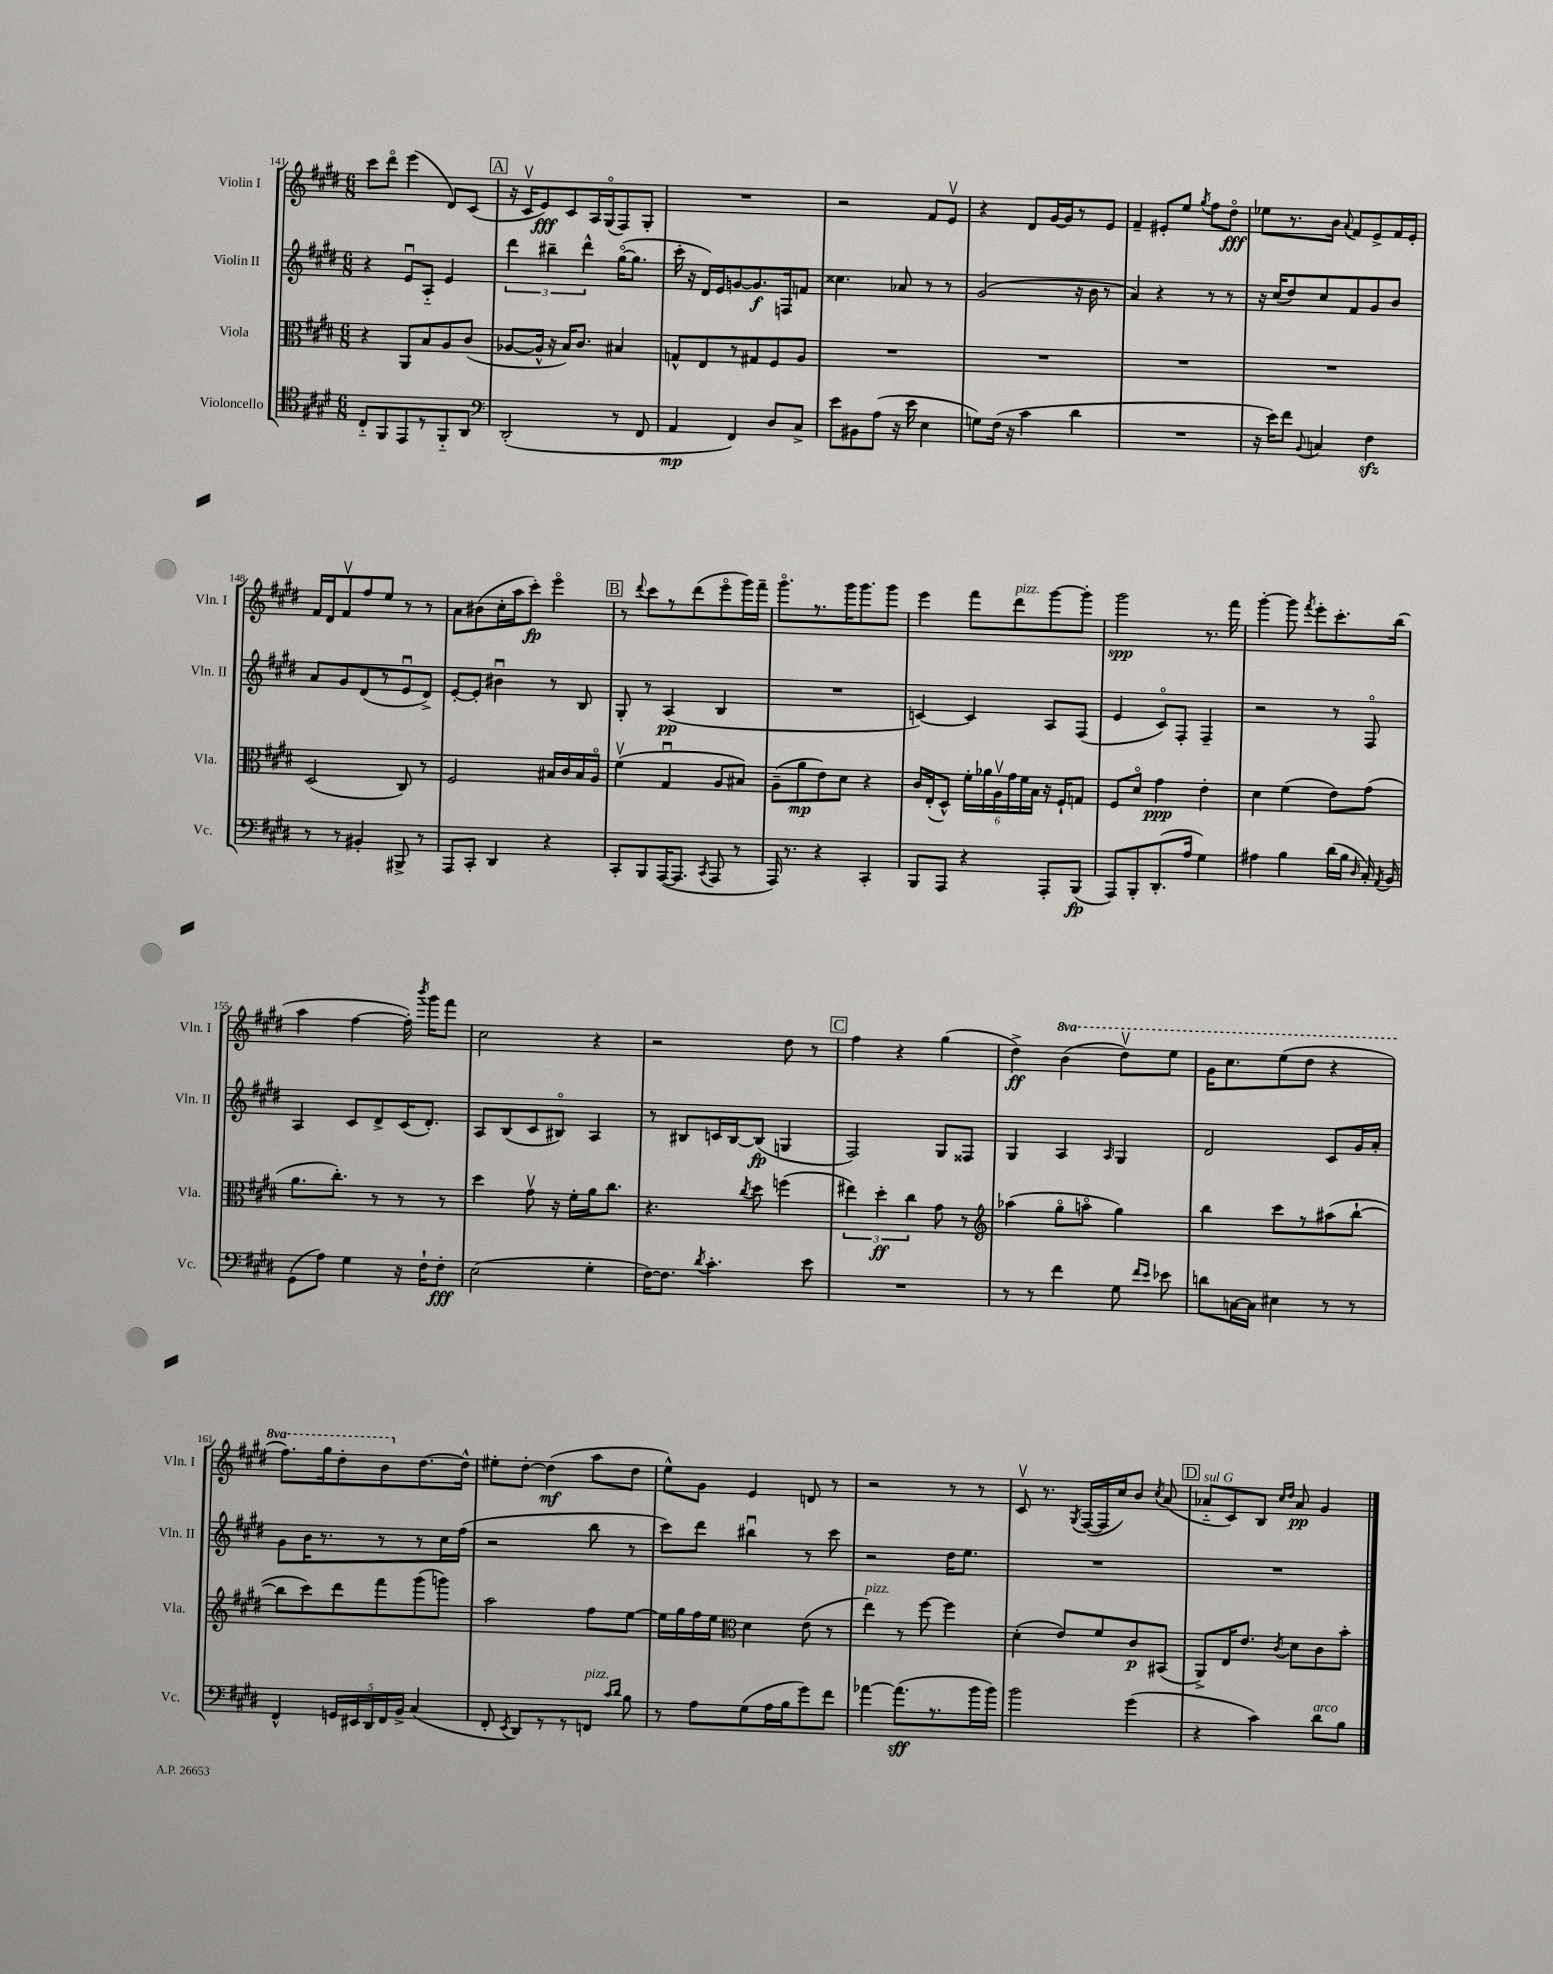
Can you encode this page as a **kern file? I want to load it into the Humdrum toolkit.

**kern	**dynam	**kern	**dynam	**kern	**dynam	**kern	**dynam
*part4	*part4	*part3	*part3	*part2	*part2	*part1	*part1
*staff4	*staff4	*staff3	*staff3	*staff2	*staff2	*staff1	*staff1
*I"Violoncello	*	*I"Viola	*	*I"Violin II	*	*I"Violin I	*
*I'Vc.	*	*I'Vla.	*	*I'Vln. II	*	*I'Vln. I	*
*clefC4	*	*clefC3	*	*clefG2	*	*clefG2	*
*k[f#c#g#d#]	*	*k[f#c#g#d#]	*	*k[f#c#g#d#]	*	*k[f#c#g#d#]	*
*M6/8	*	*M6/8	*	*M6/8	*	*M6/8	*
=141	=141	=141	=141	=141	=141	=141	=141
8C#/L	.	4r	.	4r	.	8ccc#\L	.
8FF#/	.	.	.	.	.	8ddd#\J	.
8EE/	.	8AA/L	.	8eu/L	.	(4eee\	.
8r	.	8B/	.	8A/J	.	.	.
8FF#/	.	8A/	.	4e/	.	8d#/L)	.
8AA/J	.	(8c#/J	.	.	.	(8c#/J	.
!!LO:REH:place=s1:t=A
=142	=142	=142	=142	=142	=142	=142	=142
*clefF4	*	*	*	*	*	*	*
(2DD#'/	.	[8A-X/L	.	6ddd#\	.	16r	.
.	.	.	.	.	.	16c#v/KL	.
.	.	16A-^^/Jk]	.	.	.	8e/)	fff
.	.	.	.	6bb#X~\	.	.	.
.	.	16r	.	.	.	.	.
.	.	16B/KL)	.	.	.	8c#/	.
.	.	8.c#/J	.	.	.	.	.
.	.	.	.	6ddd#^^\	.	.	.
.	.	.	.	.	.	16A/L	.
.	.	.	.	.	.	(16G#/J	.
8r	.	4B#X/	.	([16gg#\KL	.	8F#/)	.
.	.	.	.	8.gg#\J]	.	.	.
8FF#/	.	.	.	.	.	8G#'/J	.
=143	=143	=143	=143	=143	=143	=143	=143
4AA/	mp	8Gn^^/L	.	16ccc#'\	.	2.r	.
.	.	.	.	16r	.	.	.
.	.	8E/	.	16d#/LL)	.	.	.
.	.	.	.	16e/J	.	.	.
4FF#/)	.	8r	.	[8gn/	.	.	.
.	.	8G#X/	.	8.g/]	f	.	.
8D#/L	.	8F#/	.	.	.	.	.
.	.	.	.	16Fn/k	.	.	.
8C#^/J	.	8A/J	.	8fn/J	.	.	.
=144	=144	=144	=144	=144	=144	=144	=144
8e\L	.	2.r	.	4.cc##X\	.	2r	.
8BB#X\	.	.	.	.	.	.	.
(8A\J	.	.	.	.	.	.	.
16r	.	.	.	8a-X/	.	.	.
16e\	.	.	.	.	.	.	.
4E\	.	.	.	8r	.	8f#/L	.
.	.	.	.	8r	.	8ev/J	.
=145	=145	=145	=145	=145	=145	=145	=145
8Gn\L)	.	2.r	.	(2g#/	.	4r	.
(16F#\Jk	.	.	.	.	.	.	.
16r	.	.	.	.	.	.	.
4c#\	.	.	.	.	.	8d#/L	.
.	.	.	.	.	.	[16g#/L	.
.	.	.	.	.	.	16g#/J]	.
4d#\	.	.	.	16r	.	8r	.
.	.	.	.	16b\	.	.	.
.	.	.	.	8r	.	8e/J	.
=146	=146	=146	=146	=146	=146	=146	=146
2.r	.	2.r	.	4a/)	.	4f#~/	.
.	.	.	.	4r	.	8e#X'/L	.
.	.	.	.	.	.	8ee/J	.
.	.	.	.	.	.	8qgg#/	.
.	.	.	.	8r	.	8ff#\L	.
.	.	.	.	8r	.	8dd#\J	fff
=147	=147	=147	=147	=147	=147	=147	=147
16r	.	2.r	.	16r	.	8ee-X\L	.
16e\KL)	.	.	.	(16cc#/KL	.	.	.
8f#\J	.	.	.	8dd#/)	.	8.r	.
8qqBB/	.	.	.	.	.	.	.
4Cn/	.	.	.	8cc#/	.	.	.
.	.	.	.	.	.	16b\Jk	.
.	.	.	.	.	.	8qqa/	.
.	.	.	.	8f#/	.	8f#/L	.
4F#zz\	.	.	.	8g#/	.	8e^/	.
.	.	.	.	8b/J	.	16f#/L	.
.	.	.	.	.	.	16e'/JJ	.
!!LO:LB:g=z
=148	=148	=148	=148	=148	=148	=148	=148
8r	.	(2D#/	.	8a/L	.	16f#/LL	.
.	.	.	.	.	.	16d#/J	.
8r	.	.	.	8g#/	.	8f#v/	.
4BB#X'/	.	.	.	(8d#/	.	8ff#/	.
.	.	.	.	8r	.	8ee/J	.
8BBB#X^/	.	8C#/)	.	8eu/	.	8r	.
8r	.	8r	.	8d#^/J)	.	8r	.
=149	=149	=149	=149	=149	=149	=149	=149
8AAA/L	.	2F#/	.	[8e'/L	.	8a\L	.
8CC#'/J	.	.	.	8e'/J]	.	(8b#X\	.
4DD#/	.	.	.	4b#Xu\	.	16cc#'\L	.
.	.	.	.	.	.	16aa\J	.
.	.	.	.	.	.	8ccc#'\J)	fp
4r	.	16B#X/LL	.	8r	.	4eee\	.
.	.	16c#/	.	.	.	.	.
.	.	16B#/	.	8B/	.	.	.
.	.	16A/JJ	.	.	.	.	.
!!LO:REH:place=s1:t=B
=150	=150	=150	=150	=150	=150	=150	=150
8CC#'/L	.	(4f#v\	.	8G#'/	.	8r	.
.	.	.	.	.	.	8qqddd#/	.
8BBB/	.	.	.	8r	.	8ccc#\L	.
([16AAA/K	.	4G#u/	.	(4A/	pp	8r	.
8.AAA/J]	.	.	.	.	.	.	.
.	.	.	.	.	.	(8ddd#\	.
8qCC#/	.	.	.	.	.	.	.
8AAA/	.	8A/L	.	4B/	.	8eee\	.
8r	.	8B#X/J)	.	.	.	16ggg#\L)	.
.	.	.	.	.	.	16fff#~\JJ	.
=151	=151	=151	=151	=151	=151	=151	=151
16AAA/)	.	(8A~\L	.	2.r	.	8.ggg#\L	.
8.r	.	.	.	.	.	.	.
.	.	8a\	mp	.	.	.	.
.	.	.	.	.	.	8.r	.
4r	.	8e\)	.	.	.	.	.
.	.	8d#\J	.	.	.	16ggg#\K	.
.	.	.	.	.	.	8.ggg#\	.
4CC#'/	.	4r	.	.	.	.	.
.	.	.	.	.	.	8ggg#\J	.
=152	=152	=152	=152	=152	=152	=152	=152
8BBB/L	.	16c#/LL	.	[4cn/)	.	4eee\	.
.	.	(16E'/J	.	.	.	.	.
8AAA/J	.	8D#^^/J)	.	.	.	.	.
4r	.	24f#'\LL	.	4c/]	.	8fff#\L	.
.	.	24a-X\	.	.	.	.	.
.	.	24Av\	.	.	.	.	.
!	!	!	!	!	!	!LO:TX:a:i:t=pizz.	!
.	.	24g#\	.	.	.	8ddd#\	.
.	.	24f#\	.	.	.	.	.
.	.	24B\JJ	.	.	.	.	.
8AAA'/L	.	16r	.	8A/L	.	[8ggg#\	.
.	.	16F#`/KL	.	.	.	.	.
(8BBB/J	fp	8Gn/J	.	(8F#/J	.	8ggg#'\J]	.
=153	=153	=153	=153	=153	=153	=153	=153
8AAA/L)	.	8F#/L	.	4e/	.	2ggg#\	spp
8BBB'/	.	8d#/J	.	.	.	.	.
(8.DD#'/	.	4g#\	ppp	8c#/L)	.	.	.
.	.	.	.	8F#'/J	.	.	.
16A/Jk	.	.	.	.	.	.	.
4G#\)	.	4e'\	.	4F#~/	.	8.r	.
.	.	.	.	.	.	16fff#\	.
=154	=154	=154	=154	=154	=154	=154	=154
4A#X\	.	4d#\	.	2r	.	[4ggg#'\	.
4B\	.	(4f#\	.	.	.	8ggg#\]	.
.	.	.	.	.	.	8qfff#/	.
.	.	.	.	.	.	8eee'\L	.
(16d#\LL	.	8e\L)	.	8r	.	8.ccc#'\	.
16B\JJ	.	.	.	.	.	.	.
16qqD#/	.	.	.	.	.	.	.
16C#'/)	.	(8g#\J	.	8F#/	.	.	.
8qAA/	.	.	.	.	.	.	.
16BB/	.	.	.	.	.	(16bb\Jk	.
!!LO:LB:g=z
=155	=155	=155	=155	=155	=155	=155	=155
(8GG#\L	.	8.a\L	.	4A/	.	4aa\	.
8A\J)	.	.	.	.	.	.	.
.	.	8.cc#'\J)	.	.	.	.	.
4G#\	.	.	.	8c#/L	.	[4ff#\	.
.	.	8r	.	8d#^/	.	.	.
16r	.	8r	.	(16c#/K	.	16ff#'\])	.
.	.	.	.	.	.	8qbbb/	.
16F#`\KL	.	.	.	8.d#'/J)	.	16ggg#\KL	.
8F#'\J	fff	8r	.	.	.	8fff#\J	.
=156	=156	=156	=156	=156	=156	=156	=156
(2E\	.	4dd#\	.	8A/L	.	2cc#\	.
.	.	.	.	(8B/	.	.	.
.	.	8g#v\	.	8c#/	.	.	.
.	.	16r	.	8B#X/J)	.	.	.
.	.	16f#'\LL	.	.	.	.	.
4G#'\	.	16a\J	.	4A/	.	4r	.
.	.	8.cc#\J	.	.	.	.	.
=157	=157	=157	=157	=157	=157	=157	=157
[16F#\KL)	.	4.r	.	8r	.	2r	.
8.F#\J]	.	.	.	.	.	.	.
.	.	.	.	8B#X/L	.	.	.
8qd#/	.	.	.	.	.	.	.
4.c#'\	.	.	.	16cn/L	.	.	.
.	.	.	.	[16B#/J	.	.	.
.	.	8qcc#/	.	.	.	.	.
.	.	8dd#\	.	(8B#/J]	fp	.	.
.	.	(4ffn\	.	4Gn/	.	8dd#\	.
8e\	.	.	.	.	.	8r	.
!!LO:REH:place=s1:t=C
=158	=158	=158	=158	=158	=158	=158	=158
2.r	.	6ee#X\)	.	2F#/)	.	4ff#\	.
.	.	6dd#'\	ff	.	.	.	.
.	.	.	.	.	.	4r	.
.	.	6cc#\	.	.	.	.	.
.	.	8g#\	.	8G#/L	.	(4gg#\	.
.	.	8r	.	8F##X/J	.	.	.
=159	=159	=159	=159	=159	=159	=159	=159
*	*	*clefG2	*	*	*	*	*
8r	.	(4aa-X\	.	4G#/	.	4dd#^\)	ff
8r	.	.	.	.	.	.	.
*	*	*	*	*	*	*8va	*
4f#\	.	8gg#\L	.	4A/	.	(4bb\	.
.	.	8aan\J	.	.	.	.	.
.	.	.	.	16qqA/	.	.	.
8G#\	.	4gg#\)	.	4G#/	.	8ddd#v\L)	.
16qqf#/LL	.	.	.	.	.	.	.
16qqe/JJ	.	.	.	.	.	.	.
8e-X\	.	.	.	.	.	8eee\J	.
=160	=160	=160	=160	=160	=160	=160	=160
8dn\L	.	4bb\	.	2d#/	.	16gg#\KL	.
.	.	.	.	.	.	8.ccc#\	.
[16Cn\L	.	.	.	.	.	.	.
16C\JJ]	.	.	.	.	.	.	.
4E#X\	.	8ccc#\L	.	.	.	(8eee\	.
.	.	8r	.	.	.	8ddd#\J	.
8r	.	(8aa#X\	.	8c#/L	.	4r	.
8r	.	[8bb`\J	.	16g#/L	.	.	.
.	.	.	.	16a'/JJ	.	.	.
!!LO:LB:g=z
=161	=161	=161	=161	=161	=161	=161	=161
4FF#^^/	.	8bb\L]	.	8g#\L	.	8.fff#\L)	.
.	.	8ccc#\)	.	16b\K	.	.	.
.	.	.	.	8.r	.	16ggg#\k	.
20GGn/LL	.	8ddd#\	.	.	.	8ddd#'\	.
20EE#X/	.	.	.	.	.	.	.
20DD#/	.	.	.	.	.	.	.
.	.	8fff#\	.	8r	.	8bb\	.
20FF#/	.	.	.	.	.	.	.
20BB^/JJ	.	.	.	.	.	.	.
*	*	*	*	*	*	*X8va	*
(4C#/	.	(8ggg#\	.	8r	.	[8.dd#\	.
.	.	8gggn\J)	.	16cc#\L	.	.	.
.	.	.	.	(16ff#\JJ	.	16dd#^^\Jk]	.
=162	=162	=162	=162	=162	=162	=162	=162
8FF#'/	.	2aa\	.	2r	.	8ee#X'\L	.
8qEE/	.	.	.	.	.	.	.
8DD#/L)	.	.	.	.	.	[8dd#'\J	.
8r	.	.	.	.	.	(4dd#\]	mf
8r	.	.	.	.	.	.	.
!LO:TX:a:i:t=pizz.	!	!	!	!	!	!	!
8FFn/J	.	8ff#\L	.	8bb\	.	8aa\L	.
16qqc#/LL	.	.	.	.	.	.	.
16qqd#/JJ	.	.	.	.	.	.	.
8B\	.	[8ee\J	.	8r	.	8dd#\J	.
=163	=163	=163	=163	=163	=163	=163	=163
8r	.	16ee\LL]	.	8ccc#\L)	.	8ee^^\L)	.
.	.	16gg#\	.	.	.	.	.
8A\L	.	16ff#\	.	8ddd#\J	.	8g#\J	.
.	.	16ee\JJ	.	.	.	.	.
*	*	*clefC3	*	*	*	*	*
(8G#\	.	4d#\	.	4bb#Xu\	.	4e/	.
16A\L	.	.	.	.	.	.	.
16B\J	.	.	.	.	.	.	.
8g#\)	.	(8e\	.	8r	.	8dn/	.
8f#\J	.	8r	.	8ccc#\	.	8r	.
=164	=164	=164	=164	=164	=164	=164	=164
!	!	!LO:TX:a:i:t=pizz.	!	!	!	!	!
[4a-X\	.	4ee\)	.	2r	.	2r	.
(8.a-\L]	sff	8r	.	.	.	.	.
.	.	[8ff#\	.	.	.	.	.
8.r	.	.	.	.	.	.	.
.	.	4ff#\]	.	16dd#\KL	.	8r	.
.	.	.	.	8.ee\J	.	.	.
16b\L	.	.	.	.	.	8r	.
16b\JJ)	.	.	.	.	.	.	.
=165	=165	=165	=165	=165	=165	=165	=165
2b\	.	(4d#'\	.	2.r	.	8c#v/	.
.	.	.	.	.	.	8.r	.
.	.	8e/L)	.	.	.	.	.
.	.	.	.	.	.	8qG#/	.
.	.	.	.	.	.	([16F#/LL	.
.	.	8f#/	.	.	.	16F#/]	.
.	.	.	.	.	.	16cc#/J)	.
(4g#\	.	8c#/	p	.	.	8b/J	.
.	.	.	.	.	.	8qcc#/	.
.	.	(8BB#X/J	.	.	.	(8a/	.
!!LO:REH:place=s1:t=D
=166	=166	=166	=166	=166	=166	=166	=166
!	!	!	!	!	!	!LO:TX:a:i:t=sul G	!
4r	.	8AA^/L)	.	2.r	.	8a-X/L	.
.	.	16E/K	.	.	.	8c#/)	.
.	.	8.e/J	.	.	.	.	.
4c#\)	.	.	.	.	.	8B/J	.
.	.	.	.	.	.	16qqcc#/LL	.
.	.	8qc#/	.	.	.	16qqdd#/JJ	.
.	.	8d#\L	.	.	.	8a-/	pp
!LO:TX:a:i:t=arco	!	!	!	!	!	!	!
8d#\L	.	8c#\	.	.	.	4g#/	.
8B\J	.	8b'\J	.	.	.	.	.
==	==	==	==	==	==	==	==
*-	*-	*-	*-	*-	*-	*-	*-
